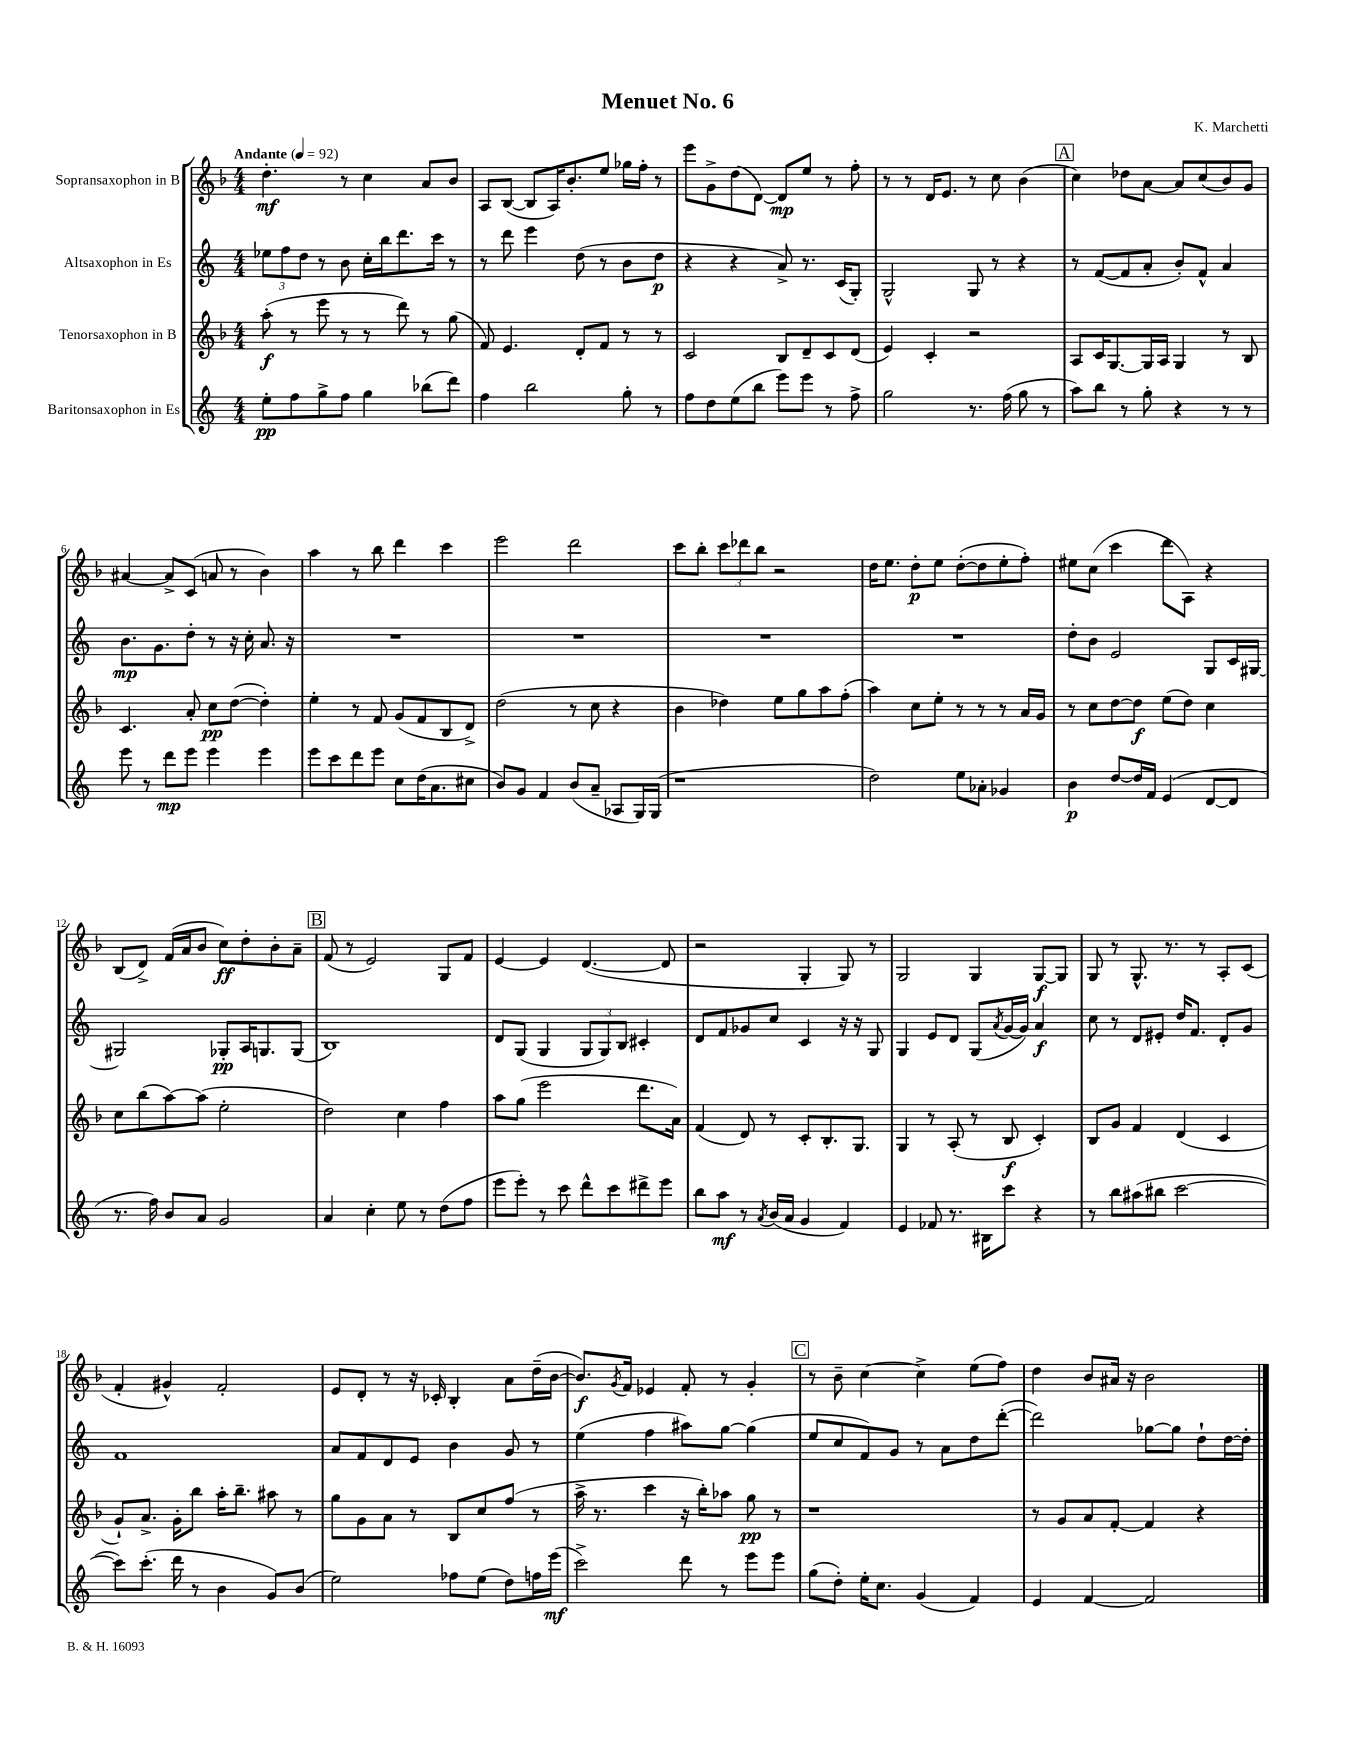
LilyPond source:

\header { title = "Menuet No. 6" composer = "K. Marchetti" }
<<
\new StaffGroup <<
\new Staff = "s0" \with { instrumentName = "Sopransaxophon in B" } {
    \clef treble \key f \major \numericTimeSignature \time 4/4 \tempo "Andante" 4 = 92
    d''4.-.\mf r8 c''4 a'8 bes'8 |
    a8 bes8~( bes8 a16) bes'8.-. e''8 ges''16 f''16-. r8 |
    e'''8 g'8-> d''8( d'8~) d'8\mp e''8 r8 f''8-. |
    r8 r8 d'16 e'8. r8 c''8 bes'4( |
    \mark \markup { \box "A" } c''4) des''8 a'8~ a'8 c''8( bes'8) g'8 |
    ais'4~ ais'8-> c'8( a'8 r8 bes'4) |
    a''4 r8 bes''8 d'''4 c'''4 |
    e'''2 d'''2 |
    c'''8 bes''8-. \tuplet 3/2 { c'''8 des'''8 bes''8 } r2 |
    d''16 e''8. d''8-.\p e''8 d''8~-.( d''8 e''8-. f''8-.) |
    eis''8 c''8( c'''4 d'''8 a8) r4 |
    bes8( d'8->) f'16( a'16 bes'8 c''8\ff) d''8-. bes'8-. a'8-- |
    \mark \markup { \box "B" } f'8( r8 e'2) g8 f'8 |
    e'4~ e'4 d'4.~( d'8 |
    r2 g4-. g8) r8 |
    g2 g4 g8~\f g8 |
    g8 r8 g8.-^ r8. r8 a8-. c'8( |
    f'4-. gis'4-^) f'2-. |
    e'8 d'8-. r8 r16 ces'16-. bes4-. a'8 d''16--( bes'16~ |
    bes'8.\f) \acciaccatura { g'8 } f'16 ees'4 f'8-. r8 g'4-. |
    \mark \markup { \box "C" } r8 bes'8-- c''4~ c''4-> e''8( f''8) |
    d''4 bes'8 ais'16 r16 bes'2 \bar "|." |
}
\new Staff = "s1" \with { instrumentName = "Altsaxophon in Es" } {
    \clef treble \key c \major \numericTimeSignature \time 4/4
    \tuplet 3/2 { ees''8 f''8 d''8 } r8 b'8 c''16-. b''16 d'''8. c'''16 r8 |
    r8 d'''8 e'''4 d''8( r8 b'8 d''8\p |
    r4 r4 a'8->) r8. c'16( g8-.) |
    g2-^ g8 r8 r4 |
    \mark \markup { \box "A" } r8 f'8~( f'8 a'8-. b'8-.) f'8-^ a'4 |
    b'8.\mp g'8. d''8-. r8 r16 c''16-. a'8. r16 |
    R1 |
    R1 |
    R1 |
    R1 |
    d''8-. b'8 e'2 g8 c'16 gis16~ |
    gis2 ges8-.\pp a16 g8. g8( |
    \mark \markup { \box "B" } b1) |
    d'8 g8( g4 \tuplet 3/2 { g8 g8) b8 } cis'4-. |
    d'8 f'8 ges'8 c''8 c'4 r16 r16 g8 |
    g4 e'8 d'8 g8( \acciaccatura { a'8 } g'16~ g'16) a'4\f |
    c''8 r8 d'8 eis'8-. d''16 f'8. d'8-. g'8 |
    f'1 |
    a'8 f'8 d'8 e'8 b'4 g'8 r8 |
    e''4( f''4 ais''8) g''8~ g''4( |
    \mark \markup { \box "C" } e''8 c''8 f'8) g'8 r8 a'8 d''8 d'''8~-.( |
    d'''2) ges''8~ ges''8 d''8-! d''16~ d''16-. \bar "|." |
}
\new Staff = "s2" \with { instrumentName = "Tenorsaxophon in B" } {
    \clef treble \key f \major \numericTimeSignature \time 4/4
    a''8-.\f( r8 e'''8 r8 r8 d'''8) r8 g''8( |
    f'8) e'4. d'8-. f'8 r8 r8 |
    c'2 bes8 d'8-- c'8 d'8( |
    e'4) c'4-. r2 |
    \mark \markup { \box "A" } a8 c'16 g8.~ g16 a16 g4 r8 bes8 |
    c'4. a'8-. c''8\pp d''8~( d''4-.) |
    e''4-. r8 f'8 g'8( f'8 bes8 d'8->) |
    d''2( r8 c''8 r4 |
    bes'4 des''4) e''8 g''8 a''8 f''8-.( |
    a''4) c''8 e''8-. r8 r8 r8 a'16 g'16 |
    r8 c''8 d''8~ d''8\f e''8( d''8) c''4 |
    c''8 bes''8( a''8~) a''8( e''2-. |
    \mark \markup { \box "B" } d''2) c''4 f''4 |
    a''8 g''8( e'''2 d'''8. a'16) |
    f'4( d'8) r8 c'8-. bes8.-. g8. |
    g4 r8 a8-.( r8 bes8\f c'4-.) |
    bes8 g'8 f'4 d'4( c'4 |
    g'8-!) a'8.-> g'16-. bes''8 a''16-. bes''8.-- ais''8 r8 |
    g''8 g'8 a'8 r8 bes8 c''8 f''8( r8 |
    a''16-> r8. c'''4 r16 bes''16-.) aes''8 g''8\pp r8 |
    \mark \markup { \box "C" } r1 |
    r8 g'8 a'8 f'8~-. f'4 r4 \bar "|." |
}
\new Staff = "s3" \with { instrumentName = "Baritonsaxophon in Es" } {
    \clef treble \key c \major \numericTimeSignature \time 4/4
    e''8-.\pp f''8 g''8-> f''8 g''4 bes''8( d'''8) |
    f''4 b''2 g''8-. r8 |
    f''8 d''8 e''8( b''8 e'''8) e'''8 r8 f''8-> |
    g''2 r8. f''16( g''8 r8 |
    \mark \markup { \box "A" } a''8) b''8 r8 g''8-. r4 r8 r8 |
    e'''8 r8 d'''8\mp e'''8 e'''4 e'''4 |
    e'''8 c'''8 d'''8 e'''8 c''8 d''16( a'8. cis''8 |
    b'8) g'8 f'4 b'8( a'8-- aes8 g16) g16( |
    r1 |
    d''2) e''8 aes'8-. ges'4 |
    b'4\p d''8~ d''16 f'16 e'4( d'8~ d'8 |
    r8. f''16) b'8 a'8 g'2 |
    \mark \markup { \box "B" } a'4 c''4-. e''8 r8 d''8( f''8 |
    e'''8 e'''8-.) r8 c'''8 d'''8-^ c'''8 dis'''8-> e'''8 |
    b''8 a''8\mf r8 \acciaccatura { a'8 } b'16( a'16 g'4 f'4) |
    e'4 fes'8 r8. bis16 c'''8 r4 |
    r8 b''8 ais''8( bis''8 c'''2~ |
    c'''8) c'''8.-.( d'''16 r8 b'4 g'8) b'8( |
    e''2) fes''8 e''8( d''8) f''16 e'''16\mf( |
    c'''2->) d'''8 r8 e'''8 e'''8 |
    \mark \markup { \box "C" } g''8( d''8-.) e''16-. c''8. g'4( f'4) |
    e'4 f'4~ f'2 \bar "|." |
}
>>
>>
